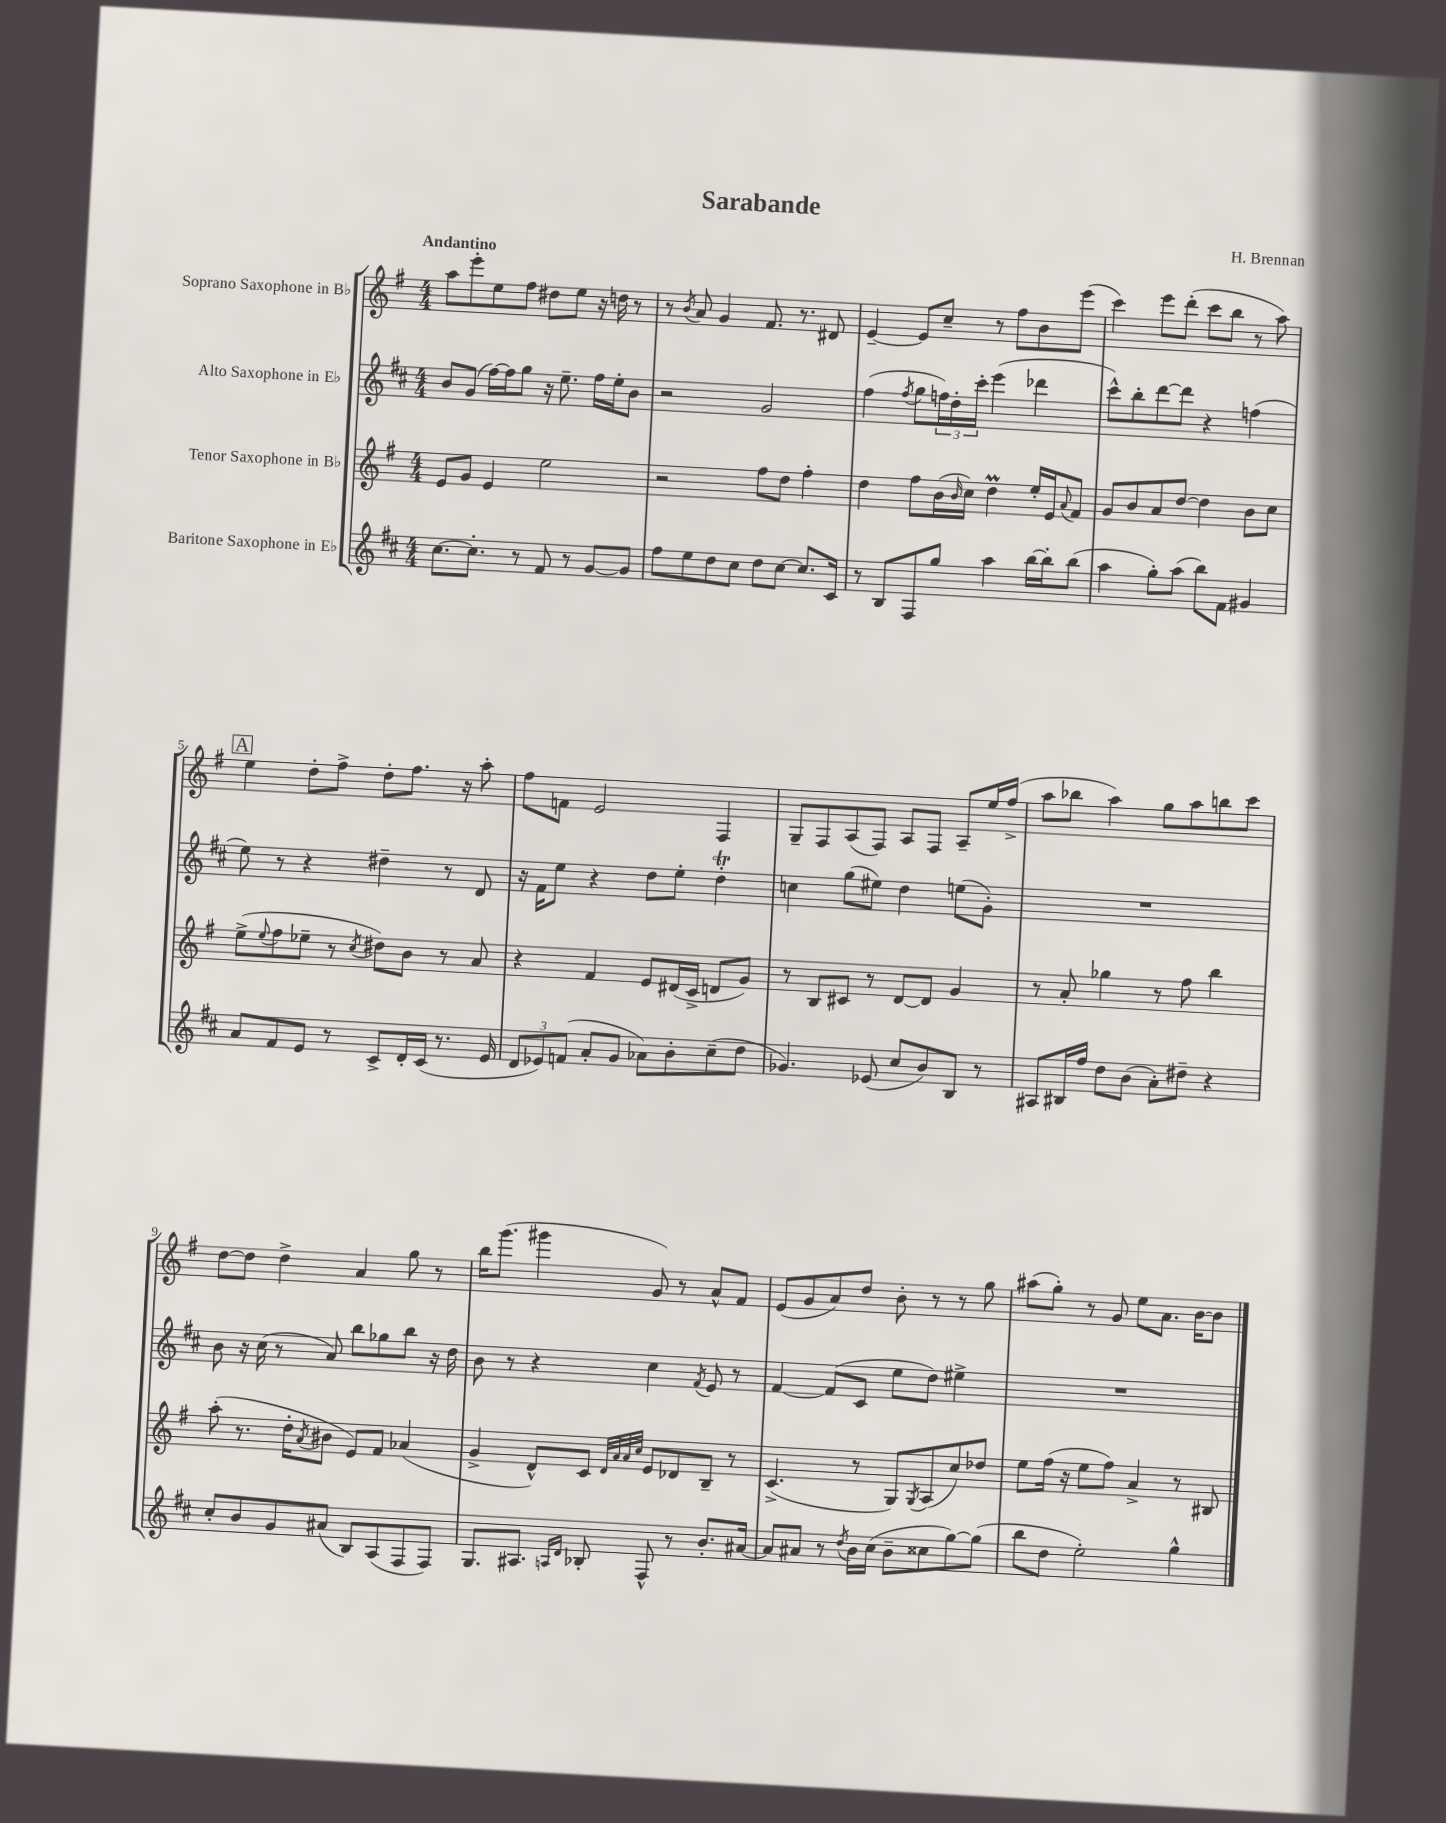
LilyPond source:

\header { title = "Sarabande" composer = "H. Brennan" }
<<
\new StaffGroup <<
\new Staff = "s0" \with { instrumentName = "Soprano Saxophone in Bb" } {
    \clef treble \key g \major \numericTimeSignature \time 4/4 \tempo "Andantino"
    a''8 e'''8-. e''8 fis''8 dis''8 e''8 r16 d''16 r8 |
    r8 \acciaccatura { b'8 } a'8 g'4 fis'8. r8. dis'8 |
    e'4~-- e'8 c''8-- r8 fis''8 b'8 e'''8( |
    c'''4) e'''8 d'''8-.( c'''8 b''8 r8 a''8) |
    \mark \markup { \box "A" } e''4 d''8-. fis''8-> d''8-. fis''8. r16 a''8-. |
    fis''8 f'8 e'2 fis4 |
    g8-- fis8 a8( fis8) a8 fis8 a8-- e''16 fis''16->( |
    a''8 bes''8 a''4) g''8 a''8 b''8 c'''8 |
    d''8~ d''8 d''4-> a'4 g''8 r8 |
    b''16 g'''8.( gis'''4 g'8) r8 a'8-^ fis'8 |
    e'8( g'8 a'8) d''8 b'8-. r8 r8 g''8 |
    ais''8( g''8-.) r8 g'8 e''8 a'8. b'16~ b'8 \bar "|." |
}
\new Staff = "s1" \with { instrumentName = "Alto Saxophone in Eb" } {
    \clef treble \key d \major \numericTimeSignature \time 4/4
    b'8 g'8( fis''16~) fis''16 g''8 r16 e''8.-- fis''16 e''16-. b'8 |
    r2 g'2 |
    fis''4( \acciaccatura { fis''8 } g''8 \tuplet 3/2 { f''16) d''16-. cis'''16-. } e'''4( des'''4 |
    cis'''8-^) b''8-. d'''8~ d'''8 r4 f''4( |
    \mark \markup { \box "A" } e''8) r8 r4 dis''4-- r8 d'8 |
    r16 fis'16 e''8 r4 d''8 e''8-. d''4-.\trill |
    c''4 g''8( eis''8) d''4 e''8( g'8-.) |
    R1 |
    b'8 r16 cis''16( r8 a'8) b''8 ges''8 b''8 r16 d''16 |
    b'8 r8 r4 cis''4 \acciaccatura { fis'8 } e'8 r8 |
    fis'4~ fis'8( cis'8 e''8 d''8) eis''4-> |
    R1 \bar "|." |
}
\new Staff = "s2" \with { instrumentName = "Tenor Saxophone in Bb" } {
    \clef treble \key g \major \numericTimeSignature \time 4/4
    e'8 g'8 e'4 e''2 |
    r2 fis''8 d''8 fis''4-. |
    d''4 fis''8 b'16( \grace { b'16 } c''16) d''4\prall e''16-. e'16 \appoggiatura { a'8 } fis'8 |
    g'8 b'8 a'8 d''8~ d''4 b'8 c''8 |
    \mark \markup { \box "A" } e''8->( \appoggiatura { e''8 } fis''8 ees''8-- r8 \acciaccatura { c''8 } dis''8) b'8 r8 a'8 |
    r4 fis'4 e'8 dis'16( c'16-> d'8 g'8) |
    r8 b8 cis'8 r8 d'8~ d'8 g'4 |
    r8 a'8-. ges''4 r8 fis''8 b''4 |
    a''8-.( r8. d''16-. \acciaccatura { a'8 } bis'8 e'8) fis'8 aes'4( |
    g'4-> d'8-^) c'8 \grace { d'32 a'32 a'32 c''32 } e'8 des'8 b8-- r8 |
    c'4.->( r8 g8) \acciaccatura { g8 } a8( c''8) des''8 |
    e''8 fis''16( r16 e''8 fis''8) a'4-> r8 bis8 \bar "|." |
}
\new Staff = "s3" \with { instrumentName = "Baritone Saxophone in Eb" } {
    \clef treble \key d \major \numericTimeSignature \time 4/4
    cis''8.~ cis''8.-. r8 fis'8 r8 g'8~ g'8 |
    fis''8 e''8 d''8 cis''8 d''8 cis''8~ cis''8. cis'16 |
    r8 b8 fis8 g''8 a''4 b''16~ b''16-. b''8( |
    a''4 g''8-.) a''8( b''8) fis'8 gis'4 |
    \mark \markup { \box "A" } a'8 fis'8 e'8 r8 cis'8-> d'16-. cis'16( r8. e'16 |
    \tuplet 3/2 { d'8 ees'8) f'8( } a'8-. g'8 aes'8) b'8-. cis''8--( d''8 |
    ges'4.) ees'8( cis''8 b'8) b8 r8 |
    ais8 bis16 fis''16 d''8 b'8( a'8-.) dis''8-- r4 |
    cis''8-. b'8 g'8 ais'8( b8) a8( fis8 fis8) |
    g8. ais8. \grace { a16 d'16 } bes8-. fis8-^ r8 b'8.-. ais'16~ |
    ais'8 ais'8 r8 \acciaccatura { d''8 } b'16 cis''16( b'8-- cisis''8 g''8~) g''8( |
    b''8 d''8 e''2-.) g''4-^ \bar "|." |
}
>>
>>
